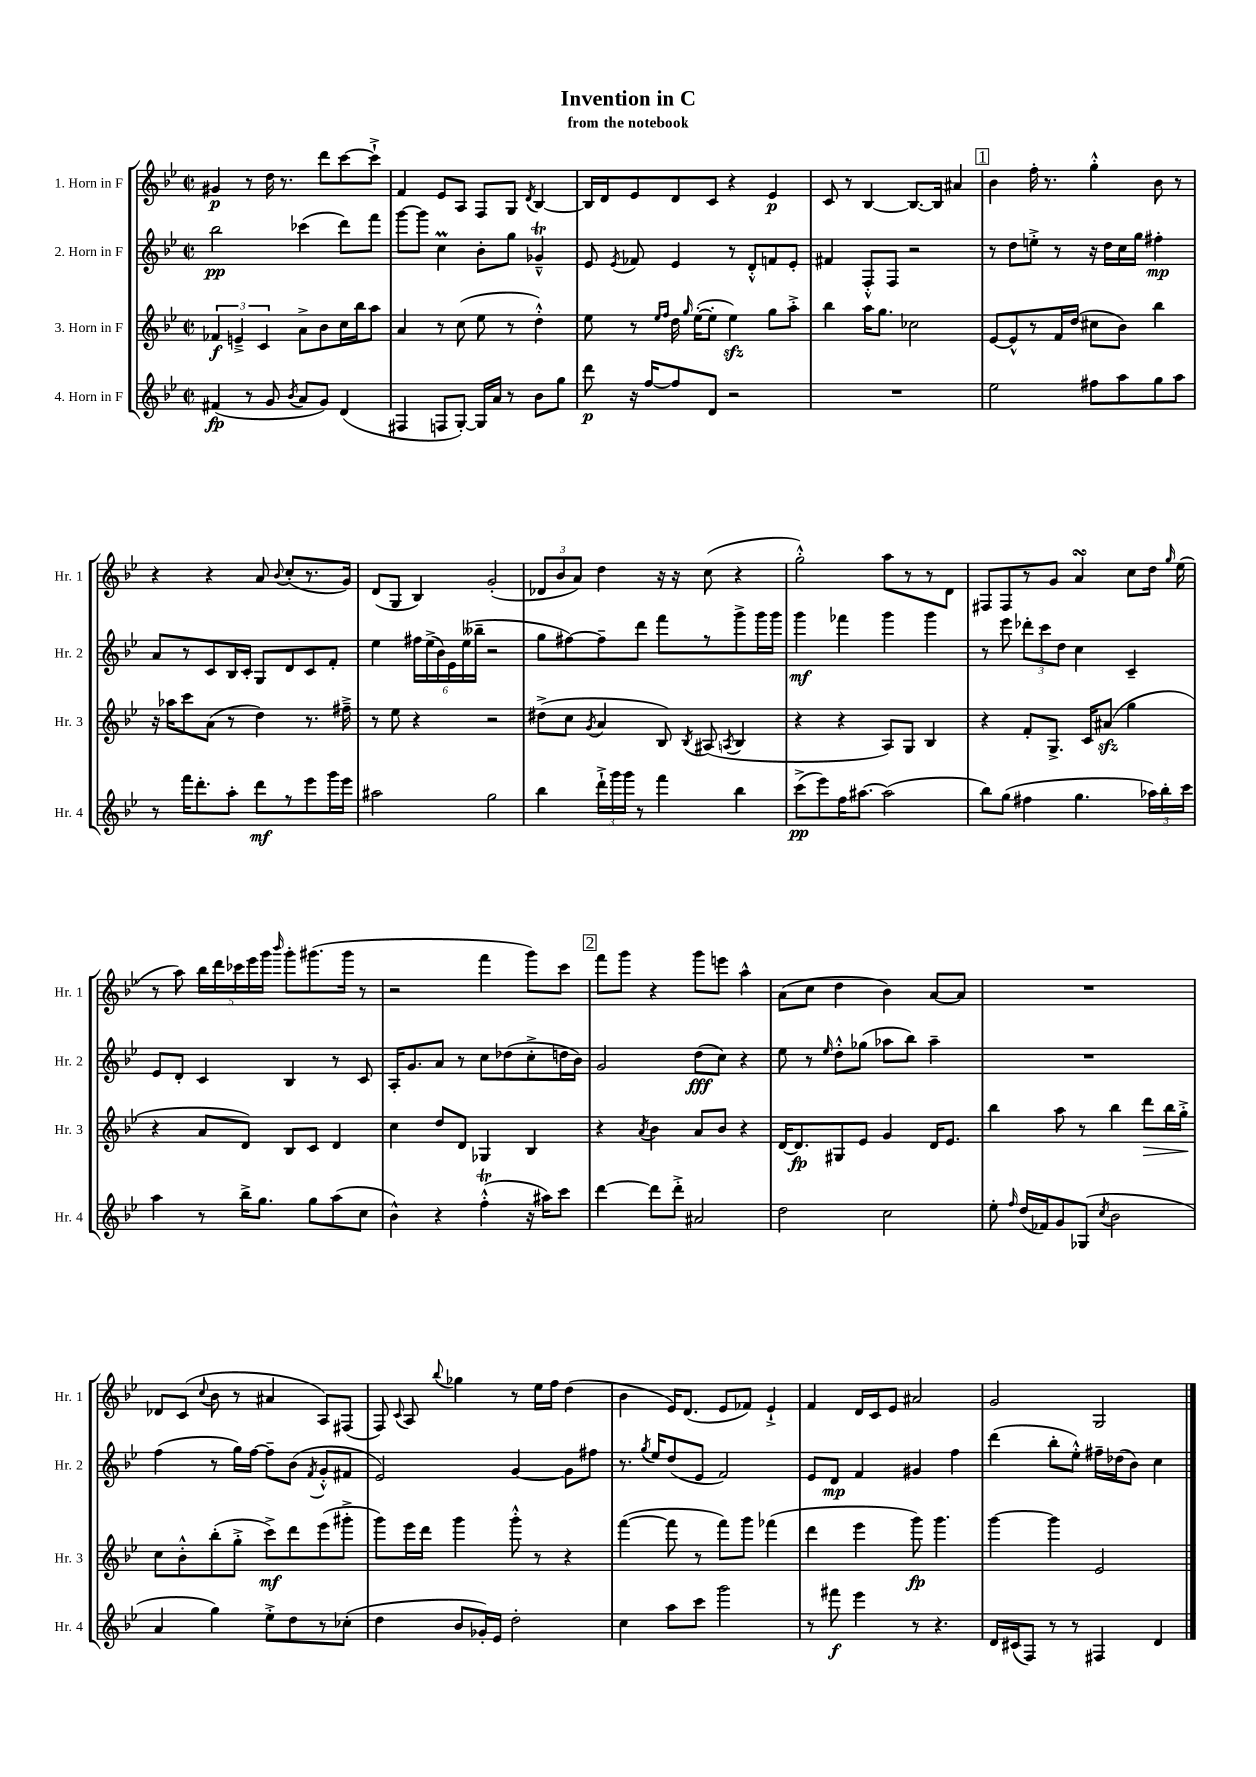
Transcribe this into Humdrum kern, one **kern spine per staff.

**kern	**dynam	**kern	**dynam	**kern	**dynam	**kern	**dynam
*part4	*part4	*part3	*part3	*part2	*part2	*part1	*part1
*staff4	*staff4	*staff3	*staff3	*staff2	*staff2	*staff1	*staff1
*I"4. Horn in F	*	*I"3. Horn in F	*	*I"2. Horn in F	*	*I"1. Horn in F	*
*I'Hr. 4	*	*I'Hr. 3	*	*I'Hr. 2	*	*I'Hr. 1	*
*clefG2	*	*clefG2	*	*clefG2	*	*clefG2	*
*k[b-e-]	*	*k[b-e-]	*	*k[b-e-]	*	*k[b-e-]	*
*M2/2	*	*M2/2	*	*M2/2	*	*M2/2	*
*met(c|)	*	*met(c|)	*	*met(c|)	*	*met(c|)	*
=1	=1	=1	=1	=1	=1	=1	=1
(4f#X/	fp	6f-X/	f	2bb-\	pp	4g#X/	p
.	.	6en~^/	.	.	.	.	.
8r	.	.	.	.	.	8r	.
.	.	6c/	.	.	.	.	.
8g/	.	.	.	.	.	16dd\	.
.	.	.	.	.	.	8.r	.
8qb-/	.	.	.	.	.	.	.
8a/L	.	8a^\L	.	(4ccc-X\	.	.	.
8g/J)	.	8b-\	.	.	.	8ddd\L	.
(4d/	.	16cc\L	.	8ddd\L)	.	[8ccc\	.
.	.	16bb-\J	.	.	.	.	.
.	.	8aa\J	.	8fff\J	.	8ccc`^\J]	.
=2	=2	=2	=2	=2	=2	=2	=2
4F#X/	.	4a/	.	[8ggg\L	.	4f/	.
.	.	.	.	8ggg\J]	.	.	.
8Fn/L	.	8r	.	4ccM\	.	8e-/L	.
[8G'/J)	.	(8cc\	.	.	.	8A/J	.
16G/LL]	.	8ee-\	.	8b-'\L	.	8F/L	.
16a/JJ	.	.	.	.	.	.	.
8r	.	8r	.	8gg\J	.	8G/J	.
.	.	.	.	.	.	8qd/	.
8b-\L	.	4dd'^^\)	.	4g-XT~^^/	.	[4B-/	.
8gg\J	.	.	.	.	.	.	.
=3	=3	=3	=3	=3	=3	=3	=3
8ddd\	p	8ee-\	.	8e-/	.	16B-/LL]	.
.	.	.	.	.	.	16d/J	.
.	.	.	.	8qe-/	.	.	.
16r	.	8r	.	8f-X/	.	8e-/	.
[16ff/KL	.	.	.	.	.	.	.
.	.	16qqee-/LL	.	.	.	.	.
.	.	16qqff/JJ	.	.	.	.	.
8ff/]	.	16dd\	.	4e-/	.	8d/	.
.	.	16qqgg/	.	.	.	.	.
.	.	([16ee-'\KL	.	.	.	.	.
8d/J	.	8ee-'\J]	.	.	.	8c/J	.
2r	.	4ee-zz\)	.	8r	.	4r	.
.	.	.	.	8d'^^/L	.	.	.
.	.	8gg\L	.	8fn/	.	4e-/	p
.	.	8aa'^\J	.	8e-'/J	.	.	.
=4	=4	=4	=4	=4	=4	=4	=4
1r	.	4bb-\	.	4f#X/	.	8c/	.
.	.	.	.	.	.	8r	.
.	.	16aa\KL	.	8F'^^/L	.	[4B-/	.
.	.	8.gg\J	.	.	.	.	.
.	.	.	.	8F/J	.	.	.
.	.	2cc-X\	.	2r	.	8.B-/L_	.
.	.	.	.	.	.	16B-/Jk]	.
.	.	.	.	.	.	4a#X/	.
!!LO:REH:place=s1:t=1
=5	=5	=5	=5	=5	=5	=5	=5
2ee-\	.	[8e-/L	.	8r	.	4b-\	.
.	.	8e-^^/]	.	8dd\L	.	.	.
.	.	8r	.	8een'^\J	.	16ff'\	.
.	.	.	.	.	.	8.r	.
.	.	16f/L	.	8r	.	.	.
.	.	(16dd/JJ	.	.	.	.	.
8ff#X\L	.	8cc#X\L	.	16r	.	4gg'^^\	.
.	.	.	.	16dd\LL	.	.	.
8aa\	.	8b-\J)	.	16cc\	.	.	.
.	.	.	.	16gg\JJ	.	.	.
8gg\	.	4bb-\	.	4ff#X'\	mp	8b-\	.
8aa\J	.	.	.	.	.	8r	.
!!LO:LB:g=z
=6	=6	=6	=6	=6	=6	=6	=6
8r	.	16r	.	8a/L	.	4r	.
.	.	16aa-X\KL	.	.	.	.	.
16fff\KL	.	8ccc\	.	8r	.	.	.
8.ddd'\	.	.	.	.	.	.	.
.	.	(8a\J	.	8c/	.	4r	.
8aa'\J	.	8r	.	16B-/L	.	.	.
.	.	.	.	16c'/JJ	.	.	.
8ddd\L	mf	4dd\)	.	8G/L	.	8a/	.
.	.	.	.	.	.	8qqb-/	.
8r	.	.	.	8d/	.	(8cc'/L	.
8eee-\	.	8.r	.	8c/	.	8.r	.
16ggg\L	.	.	.	8f'/J	.	.	.
16eee-\JJ	.	16ff#X~^\	.	.	.	16g/Jk)	.
=7	=7	=7	=7	=7	=7	=7	=7
2aa#X\	.	8r	.	4ee-\	.	(8d/L	.
.	.	8ee-\	.	.	.	8G/J	.
.	.	4r	.	24ff#X\LL	.	4B-/)	.
.	.	.	.	(24ee-^\	.	.	.
.	.	.	.	24b-\)	.	.	.
.	.	.	.	24e-\	.	.	.
.	.	.	.	(24ee-\	.	.	.
.	.	.	.	24bb--X~\JJ	.	.	.
2gg\	.	2r	.	2r	.	(2g'/	.
=8	=8	=8	=8	=8	=8	=8	=8
4bb-\	.	(8dd#X^\L	.	8gg\L	.	12d-X/L	.
.	.	.	.	.	.	12b-/	.
.	.	8cc\J	.	[8ff#X\)	.	.	.
.	.	.	.	.	.	12a/J)	.
.	.	8qg/	.	.	.	.	.
24ddd`^\LL	.	4a/	.	8ff#~\]	.	4dd\	.
24ggg\	.	.	.	.	.	.	.
24ggg\JJ	.	.	.	.	.	.	.
8r	.	.	.	8ddd\J	.	.	.
4fff\	.	8B-/)	.	8fff\L	.	16r	.
.	.	.	.	.	.	16r	.
.	.	8qB-/	.	.	.	.	.
.	.	(8A#X/	.	8r	.	(8cc\	.
.	.	8qAn/	.	.	.	.	.
4bb-\	.	4B-/	.	8ggg^\	.	4r	.
.	.	.	.	16ggg\L	.	.	.
.	.	.	.	16ggg\JJ	.	.	.
=9	=9	=9	=9	=9	=9	=9	=9
(8ccc^\L	pp	4r	.	4ggg\	mf	2gg'^^\)	.
8eee-\)	.	.	.	.	.	.	.
16ff\K	.	4r	.	4fff-X\	.	.	.
[8.aa#X\J	.	.	.	.	.	.	.
(2aa#\]	.	8A/L)	.	4ggg\	.	8aa\L	.
.	.	8G/J	.	.	.	8r	.
.	.	4B-/	.	4ggg\	.	8r	.
.	.	.	.	.	.	8d\J	.
=10	=10	=10	=10	=10	=10	=10	=10
8bb-\L)	.	4r	.	8r	.	8F#X/L	.
(8gg\J	.	.	.	8eee-\	.	8F#/	.
4ff#X\	.	8f'/L	.	12ddd-X'\L	.	8r	.
.	.	.	.	12ccc\	.	.	.
.	.	8.G^/J	.	.	.	8g/J	.
.	.	.	.	12dd\J	.	.	.
4.gg\	.	.	.	4cc\	.	4asSsS/	.
.	.	16c/KL	.	.	.	.	.
.	.	(8a#Xzz/J	.	.	.	.	.
.	.	4gg\	.	4c~/	.	8cc\L	.
24aa-X\LL)	.	.	.	.	.	16dd\Jk	.
24bb-'\	.	.	.	.	.	.	.
.	.	.	.	.	.	16qqgg/	.
.	.	.	.	.	.	(16ee-\	.
24ccc\JJ	.	.	.	.	.	.	.
!!LO:LB:g=z
=11	=11	=11	=11	=11	=11	=11	=11
4aa\	.	4r	.	8e-/L	.	8r	.
.	.	.	.	8d'/J	.	8aa\)	.
8r	.	8a/L	.	4c/	.	20bb-\LL	.
.	.	.	.	.	.	20ddd\	.
.	.	.	.	.	.	20ccc-X\	.
16bb-^\KL	.	8d/J)	.	.	.	.	.
.	.	.	.	.	.	20eee-\	.
8.gg\J	.	.	.	.	.	.	.
.	.	.	.	.	.	20ggg\JJ	.
.	.	.	.	.	.	16qqbbb-/	.
.	.	8B-/L	.	4B-/	.	8ggg'\L	.
8gg\L	.	8c/J	.	.	.	(8.ggg#X\	.
(8aa\	.	4d/	.	8r	.	.	.
.	.	.	.	.	.	16ggg#\Jk	.
8cc\J	.	.	.	8c/	.	8r	.
=12	=12	=12	=12	=12	=12	=12	=12
4b-^^\)	.	4cc\	.	16A'/KL	.	2r	.
.	.	.	.	8.g/	.	.	.
4r	.	8dd/L	.	8a/J	.	.	.
.	.	8d/J	.	8r	.	.	.
(4ffT'^^\	.	4G-X/	.	8cc\L	.	4fff\	.
.	.	.	.	(8dd-X\	.	.	.
16r	.	4B-/	.	8cc'^\	.	8ggg\L)	.
16aa#X\KL)	.	.	.	.	.	.	.
8ccc\J	.	.	.	16ddn\L	.	8ccc\J	.
.	.	.	.	16b-\JJ)	.	.	.
!!LO:REH:place=s1:t=2
=13	=13	=13	=13	=13	=13	=13	=13
[4ddd\	.	4r	.	2g/	.	8fff\L	.
.	.	.	.	.	.	8ggg\J	.
.	.	8qa/	.	.	.	.	.
8ddd\L]	.	4b-\	.	.	.	4r	.
8ddd'^\J	.	.	.	.	.	.	.
2a#X/	.	8a/L	.	(8dd\L	fff	8ggg\L	.
.	.	8b-/J	.	8cc\J)	.	8eeen\J	.
.	.	4r	.	4r	.	4aa^^\	.
=14	=14	=14	=14	=14	=14	=14	=14
2dd\	.	[16d/KL	.	8ee-\	.	(8a\L	.
.	.	8.d/]	fp	.	.	.	.
.	.	.	.	8r	.	8cc\J	.
.	.	.	.	16qqee-/	.	.	.
.	.	8G#X/	.	8dd'^^\L	.	4dd\	.
.	.	8e-/J	.	(8gg-X\J	.	.	.
2cc\	.	4g/	.	8aa-X\L	.	4b-\)	.
.	.	.	.	8bb-\J)	.	.	.
.	.	16d/KL	.	4aa-~\	.	[8a/L	.
.	.	8.e-/J	.	.	.	.	.
.	.	.	.	.	.	8a/J]	.
=15	=15	=15	=15	=15	=15	=15	=15
8ee-'\	.	4bb-\	.	1r	.	1r	.
16qqff/	.	.	.	.	.	.	.
(16dd/LL	.	.	.	.	.	.	.
16f-X/J)	.	.	.	.	.	.	.
8g/	.	8aa\	.	.	.	.	.
(8G-X/J	.	8r	.	.	.	.	.
8qcc/	.	.	.	.	.	.	.
2b-\	.	4bb-\	.	.	.	.	.
!	!	!	!LO:HP:b	!	!	!	!
.	.	8ddd\L	>	.	.	.	.
.	.	16bb-\L	.	.	.	.	.
.	.	16gg'^\JJ	.	.	.	.	.
.	.	.	]	.	.	.	.
!!LO:LB:g=z
=16	=16	=16	=16	=16	=16	=16	=16
4a/	.	8cc\L	.	(4ff\	.	8d-X/L	.
.	.	8b-'^^\	.	.	.	(8c/J	.
.	.	.	.	.	.	8qqcc/	.
4gg\)	.	(8bb-'\	.	8r	.	8b-\	.
.	.	8gg'^\J	.	16gg\LL)	.	8r	.
.	.	.	.	[16ff\JJ	.	.	.
8ee-'^\L	.	8ccc^\L)	mf	8ff~\L]	.	4a#X/	.
8dd\	.	8ddd\	.	(8b-\J	.	.	.
.	.	.	.	8qf/	.	.	.
8r	.	(8eee-\	.	8g'^^/L	.	8A/L)	.
(8cc-X'\J	.	8ggg#X'^\J	.	8f#X/J	.	(8F#X/J	.
=17	=17	=17	=17	=17	=17	=17	=17
4dd\	.	8ggg\L)	.	2e-/)	.	8F/)	.
.	.	.	.	.	.	8qqc/	.
.	.	16eee-\L	.	.	.	8A/	.
.	.	16ddd\JJ	.	.	.	.	.
.	.	.	.	.	.	8qqbb-/	.
8b-/L	.	4ggg\	.	.	.	4gg-X\	.
16g-X'/L)	.	.	.	.	.	.	.
16e-/JJ	.	.	.	.	.	.	.
2dd'\	.	8ggg'^^\	.	[4g/	.	8r	.
.	.	8r	.	.	.	16ee-\LL	.
.	.	.	.	.	.	16ff\JJ	.
.	.	4r	.	8g\L]	.	(4dd\	.
.	.	.	.	8ff#X\J	.	.	.
=18	=18	=18	=18	=18	=18	=18	=18
4cc\	.	([4fff\	.	8.r	.	4b-\	.
.	.	.	.	8qgg/	.	.	.
.	.	.	.	16ee-/KL	.	.	.
8aa\L	.	8fff\]	.	(8dd/	.	16e-/KL)	.
.	.	.	.	.	.	(8.d/J	.
8ccc\J	.	8r	.	8e-/J	.	.	.
2ggg\	.	8fff\L)	.	2f/)	.	8e-/L	.
.	.	8ggg\J	.	.	.	8f-X/J)	.
.	.	(4fff-X\	.	.	.	4e-`^/	.
=19	=19	=19	=19	=19	=19	=19	=19
8r	.	4ddd\	.	8e-/L	.	4f/	.
8fff#X\	f	.	.	8d/J	mp	.	.
4eee-\	.	4eee-\	.	4f/	.	16d/LL	.
.	.	.	.	.	.	16c/J	.
.	.	.	.	.	.	8e-/J	.
8r	.	8ggg\)	fp	4g#X/	.	2a#X/	.
4.r	.	4.ggg\	.	.	.	.	.
.	.	.	.	4ff\	.	.	.
=20	=20	=20	=20	=20	=20	=20	=20
16d/LL	.	[4ggg\	.	(4ddd\	.	2g/	.
(16c#X/J	.	.	.	.	.	.	.
8F/J)	.	.	.	.	.	.	.
8r	.	4ggg\]	.	8bb-'\L	.	.	.
8r	.	.	.	8ee-'^^\J)	.	.	.
4F#X/	.	2e-/	.	16ff#X~\LL	.	2G/	.
.	.	.	.	(16dd-X\J	.	.	.
.	.	.	.	8b-\J)	.	.	.
4d/	.	.	.	4cc\	.	.	.
==	==	==	==	==	==	==	==
*-	*-	*-	*-	*-	*-	*-	*-
